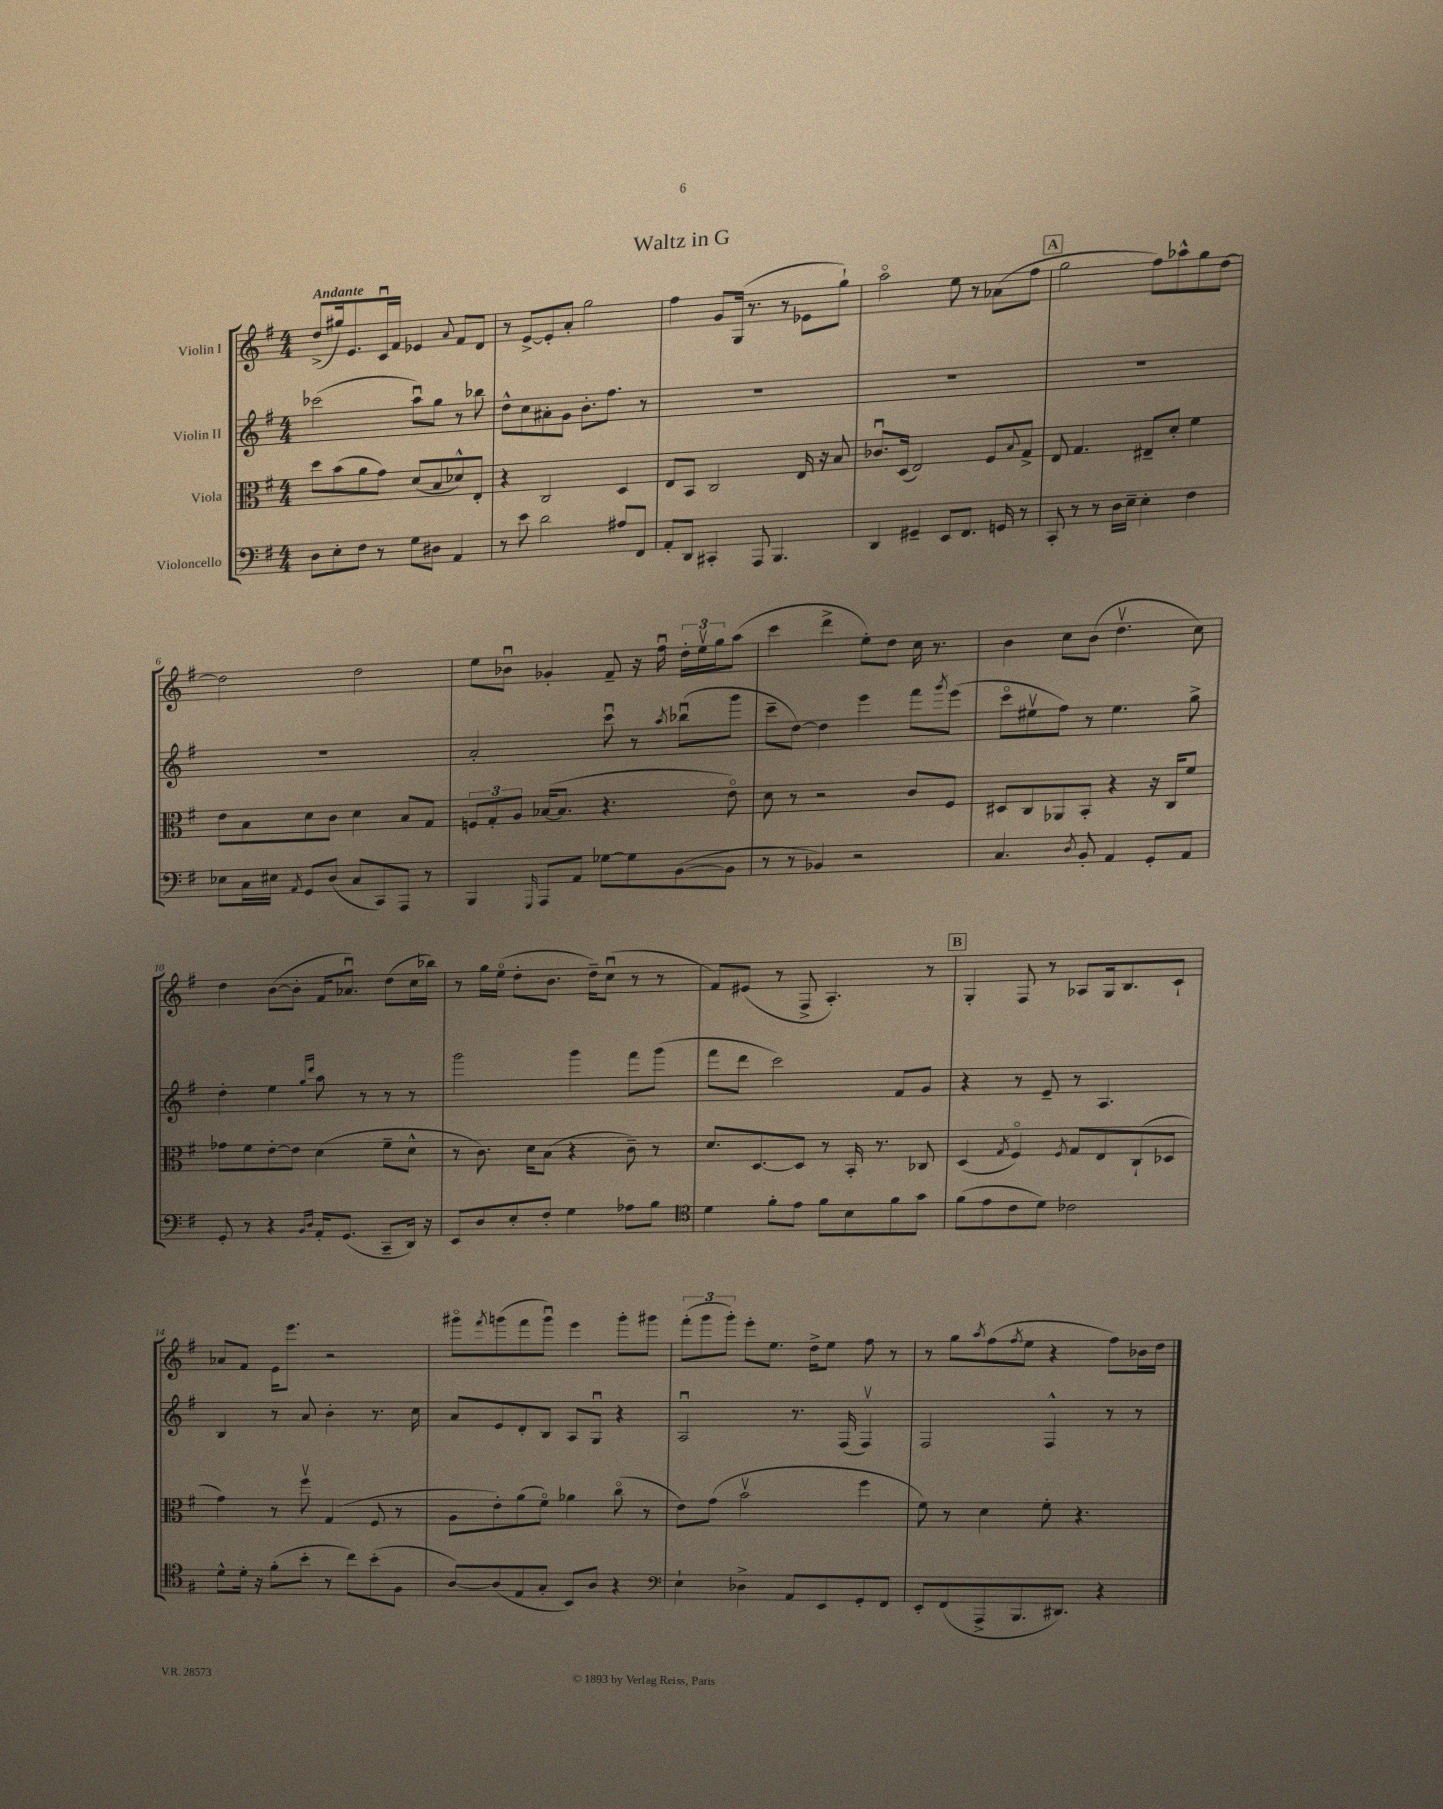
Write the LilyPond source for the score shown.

\header { title = "Waltz in G" }
<<
\new StaffGroup <<
\new Staff = "s0" \with { instrumentName = "Violin I" } {
    \clef treble \key g \major \numericTimeSignature \time 4/4 \tempo "Andante"
    d''8->( gis''16) e'8. c'16\downbow fis'16 ees'4 \appoggiatura { a'8 } fis'8 d'8 |
    r8 e'8~-> e'8-. a'8-. g''2 |
    fis''4 g'8 g16( r8. r8 ees'8 g''8-!) |
    a''2\flageolet e''8 r8 aes'8( fis''8 |
    \mark \markup { \box "A" } g''2 fis''8) aes''8-^ g''8 d''8~ |
    d''2 d''2 |
    e''8 bes'8\downbow ges'4-. fis'8-- r16 fis''16\downbow \tuplet 3/2 { d''16-. e''16\upbow g''16 } a''8( |
    c'''4 d'''4-> e''8-.) d''8 c''16 r8. |
    b'4 c''8 b'8( d''4.\upbow c''8) |
    d''4 b'8~( b'8-. fis'16 aes'8.\downbow) d''8( c''16 bes''16) |
    r8 g''16 e''16\flageolet( d''8-. b'8. d''16--) c''8\downbow( r8 r8 |
    fis'8) eis'8( r8 fis8-> a4.-.) r8 |
    \mark \markup { \box "B" } g4-. fis8 r8 aes8 g16 b8. c'8-! |
    aes'8 fis'8 e'16 e'''8. r2 |
    gis'''8\flageolet \acciaccatura { fis'''8 } g'''8( fis'''8 g'''8\downbow) e'''4 g'''8-. gis'''8 |
    \tuplet 3/2 { fis'''8-.( g'''8 g'''8-.) } e'''8-. e''8. d''16-> e''8 fis''8 r8 |
    r8 g''8 \acciaccatura { a''8 } fis''8( \acciaccatura { fis''8 } e''8 r4 fis''8) bes'16 d''16 \bar "|." |
}
\new Staff = "s1" \with { instrumentName = "Violin II" } {
    \clef treble \key g \major \numericTimeSignature \time 4/4
    ces'''2( a''8\downbow) g''8 r8 bes''8 |
    d''8-^ c''8 ais'8-. g'8 b'8.-. fis''8. r8 |
    R1 |
    R1 |
    \mark \markup { \box "A" } R1 |
    R1 |
    a'2-. c'''8\downbow r8 \acciaccatura { a''8 } bes''8\downbow( g'''8 |
    c'''8-- d''8~) d''4 e'''4 fis'''8 \acciaccatura { g'''8 } e'''8( |
    c'''8\flageolet eis''8\upbow fis''8) r8 eis''4. g''8-> |
    d''4-. e''4 \grace { g''16 d'''16 } a''8 r8 r8 r8 |
    g'''2 g'''4 fis'''8 g'''8( |
    fis'''8 d'''8 c'''2) fis'8 g'8 |
    \mark \markup { \box "B" } r4 r8 e'8-- r8 a4. |
    b4 r8 a'8 b'4-. r8. c''16 |
    a'8 e'8 d'8-. b8 a8 g8\downbow r4 |
    a2\downbow r8. fis16( fis4\upbow) |
    fis2 fis4-^ r8 r8 \bar "|." |
}
\new Staff = "s2" \with { instrumentName = "Viola" } {
    \clef alto \key g \major \numericTimeSignature \time 4/4
    d''8 b'8( a'8 g'8) d'8( b8 des'8-^) e8-. |
    r4 c2 d4 |
    e8 b,8 c2 e16 r16 b8 |
    ces'8.\downbow d16( e2) fis8 \appoggiatura { b8 } g8-> |
    \mark \markup { \box "A" } e8 g4. eis8-- d'8-. fis'4 |
    e'8 b8 d'8 c'8 d'4 b8 g8 |
    \tuplet 3/2 { f8 g8-. a8 } bes16~( bes8. r4. e'8\flageolet) |
    d'8 r8 r2 c'8 fis8 |
    dis8 c8 aes,8 b,8-. r4 r16 c16 fis'8 |
    ges'8 fis'8 e'8~-. e'8 d'4( fis'8-- d'8-^ |
    r8 c'8.) d'16 b8( r4 c'8--) r8 |
    d'8. d8.~ d8 r8 b,16-. r8. ces8 |
    \mark \markup { \box "B" } d4( \acciaccatura { g8 } fis4\flageolet) \acciaccatura { fis8 } g8 e8 c8-!( des8 |
    g'4) r8 fis''8\upbow g4( fis8 r8 |
    a8 e'8-.) a'8( fis'8\flageolet) aes'4 c''8\flageolet( r8 |
    e'8) g'8( b'2\upbow fis''4 |
    fis'8) r8 d'4 fis'8-. r4. \bar "|." |
}
\new Staff = "s3" \with { instrumentName = "Violoncello" } {
    \clef bass \key g \major \numericTimeSignature \time 4/4
    d8 e8-. fis8 r8 g8 dis8 a,4 |
    r8 e'8 d'2 ais8 fis,8 |
    a,8-. d,8 cis,4-. a,,8 b,,4. |
    d,4 gis,4-- e,8 fis,8. g,16 r8 |
    \mark \markup { \box "A" } c,8-. r8 r8 d16 e16-- e4-. fis4 |
    ees8 c16 eis16 \acciaccatura { a,8 } g,8 d8( c8 c,8) a,,8 r8 |
    b,,4 \grace { g,,16 } a,,8 a,8 ges8~ ges8 b,8~( b,8 |
    r8 r8 bes,4) r2 |
    c4. \acciaccatura { d8 } b,8-. a,4 g,8-. a,8 |
    g,8-. r8 r4 \grace { b,16 d16 } a,16-. g,8.( c,8-- d,16) r16 |
    e,8 d8 e8-. fis8-. g4 aes8 b8 |
    \clef tenor d'4 fis'8-. e'8 fis'8 b8 fis'8 g'8 |
    \mark \markup { \box "B" } fis'8( e'8 c'8 d'8) ces'2 |
    d'8-^ d'16-. r16 fis'8-.( b'8-. r8 c''8) b'8-.( fis8 |
    a8~) a8( e8 g8-. b,8) a8 r4 |
    \clef bass e4-! des4-> a,8 e,8 g,8-. fis,8 |
    e,8-. fis,8( a,,8-> b,,8. dis,8.) r4 \bar "|." |
}
>>
>>
